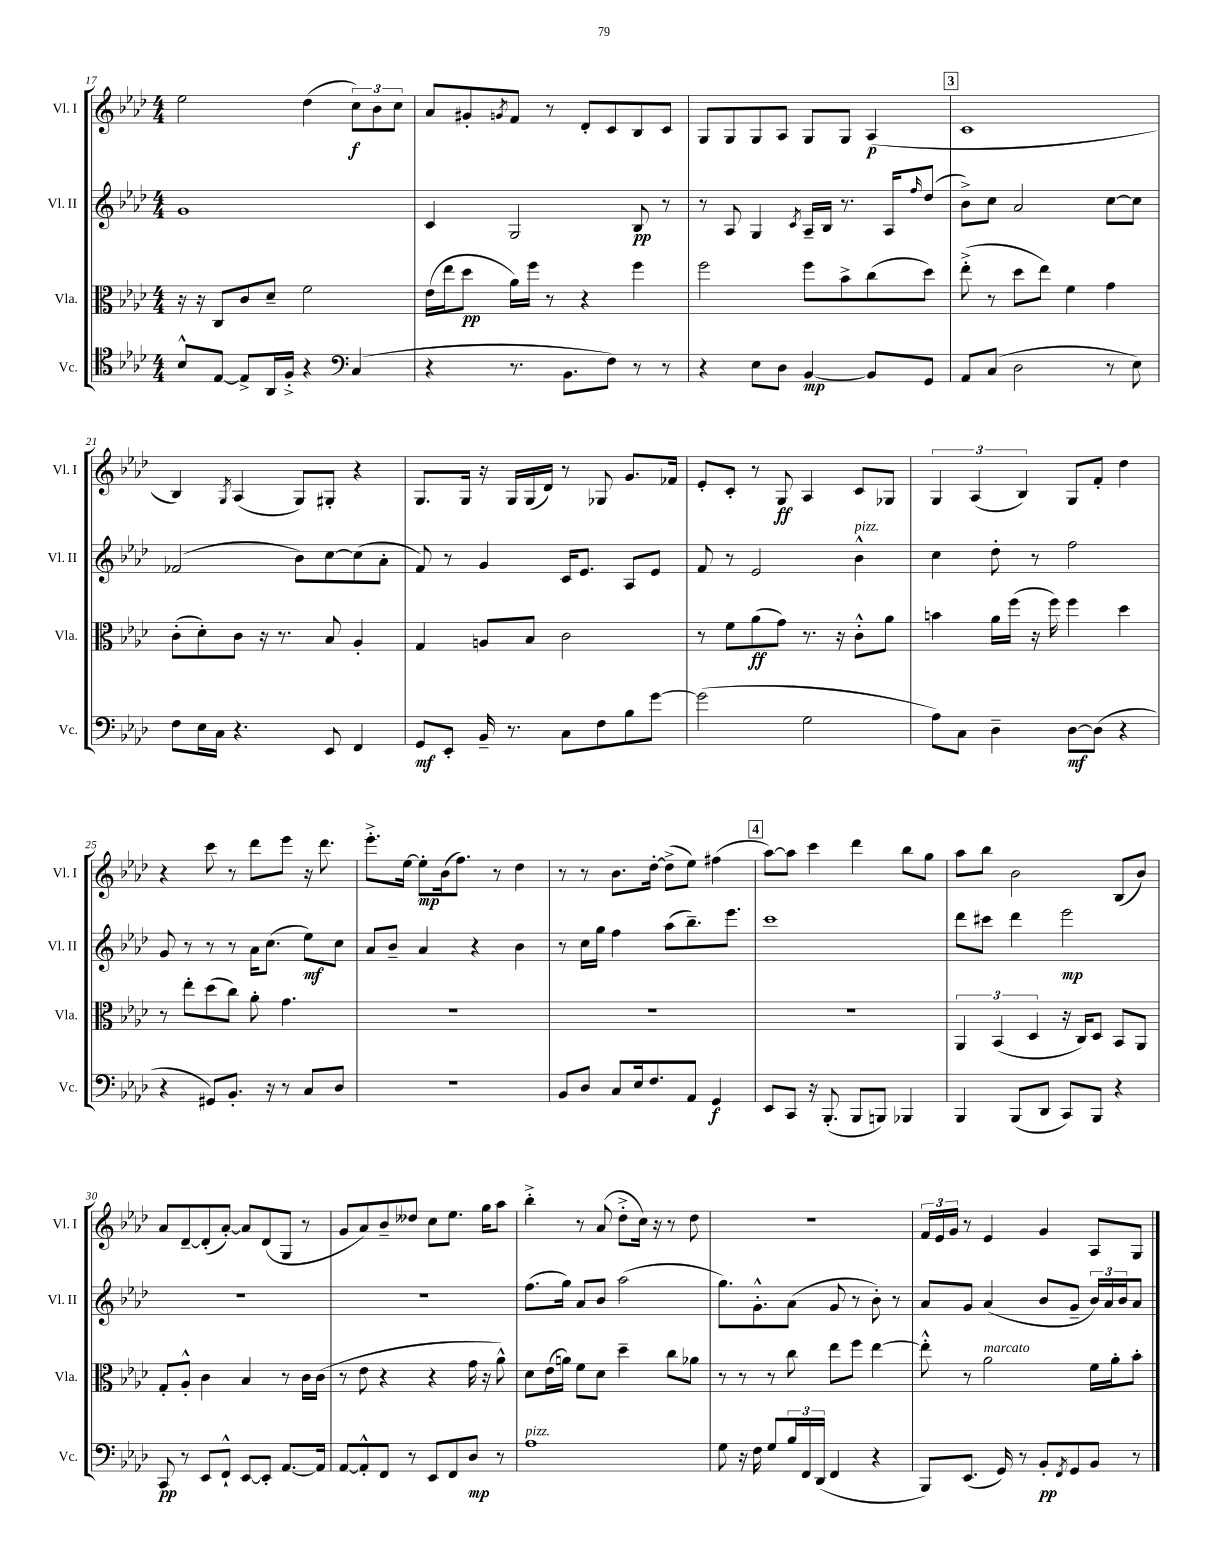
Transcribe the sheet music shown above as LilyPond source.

<<
\new StaffGroup <<
\new Staff = "s0" \with { instrumentName = "Vl. I" shortInstrumentName = "Vl. I" } {
    \clef treble \key aes \major \numericTimeSignature \time 4/4
    ees''2 des''4( \tuplet 3/2 { c''8\f) bes'8 c''8 } |
    aes'8 gis'8-. \acciaccatura { g'8 } f'8 r8 des'8-. c'8 bes8 c'8 |
    g8 g8 g8 aes8 g8 g8 aes4\p( |
    \mark \markup { \box "3" } c'1 |
    bes4) \acciaccatura { g8 } aes4( g8) gis8-. r4 |
    g8. g16 r16 g16 g16( des'16) r8 ges8 g'8. fes'16 |
    ees'8-. c'8-. r8 g8\ff aes4 c'8 ges8 |
    \tuplet 3/2 { g4 aes4( bes4) } g8 f'8-. des''4 |
    r4 c'''8 r8 des'''8 ees'''8 r16 des'''8. |
    ees'''8.-.-> ees''16~ ees''8-.\mp bes'16( f''8.) r8 des''4 |
    r8 r8 bes'8. des''16~-. des''8->( ees''8) fis''4( |
    \mark \markup { \box "4" } aes''8~) aes''8 c'''4 des'''4 bes''8 g''8 |
    aes''8 bes''8 bes'2 bes8( bes'8) |
    aes'8 des'8~-- des'8-.( aes'8~-.) aes'8 des'8( g8 r8 |
    g'8 aes'8) bes'8-- deses''8 c''8 ees''8. g''16 aes''8 |
    bes''4-.-> r8 aes'8( des''8-.-> c''16) r16 r8 des''8 |
    R1 |
    \tuplet 3/2 { f'16 ees'16 g'16 } r8 ees'4 g'4 aes8 g8 \bar "|." |
}
\new Staff = "s1" \with { instrumentName = "Vl. II" shortInstrumentName = "Vl. II" } {
    \clef treble \key aes \major \numericTimeSignature \time 4/4
    g'1 |
    c'4 g2 bes8\pp r8 |
    r8 aes8 g4 \acciaccatura { c'8 } aes16-- bes16 r8. aes16 \grace { f''16 } des''8( |
    \mark \markup { \box "3" } bes'8->) c''8 aes'2 c''8~ c''8 |
    fes'2( bes'8) c''8~ c''8( aes'8-. |
    f'8) r8 g'4 c'16 ees'8. aes8 ees'8 |
    f'8 r8 ees'2 bes'4-^^\markup { \italic "pizz." } |
    c''4 des''8-. r8 f''2 |
    g'8 r8 r8 r8 aes'16 c''8.( ees''8\mf) c''8 |
    aes'8 bes'8-- aes'4 r4 bes'4 |
    r8 c''16 g''16 f''4 aes''8( bes''8.--) ees'''8. |
    \mark \markup { \box "4" } c'''1 |
    des'''8 cis'''8 des'''4 ees'''2\mp |
    R1 |
    R1 |
    f''8.( g''16) aes'8 bes'8 aes''2( |
    g''8.) g'8.-.-^ aes'8( g'8 r8 bes'8-.) r8 |
    aes'8 g'8 aes'4( bes'8 g'8-- \tuplet 3/2 { bes'16) aes'16 bes'16 } aes'8 \bar "|." |
}
\new Staff = "s2" \with { instrumentName = "Vla." shortInstrumentName = "Vla." } {
    \clef alto \key aes \major \numericTimeSignature \time 4/4
    r16 r16 c8 c'8 des'8-- f'2 |
    ees'16( ees''16 des''8\pp aes'16) f''16 r8 r4 f''4 |
    f''2 f''8 bes'8-> c''8( des''8) |
    \mark \markup { \box "3" } ees''8-.->( r8 des''8 ees''8) f'4 g'4 |
    c'8-.( des'8-.) c'8 r16 r8. bes8 aes4-. |
    g4 a8 bes8 c'2 |
    r8 f'8 aes'8\ff( g'8) r8. r16 c'8-.-^ aes'8 |
    b'4 aes'16 f''16( r16 f''16) f''4 des''4 |
    r8 ees''8-. des''8( c''8) aes'8-. g'4. |
    r1 |
    R1 |
    \mark \markup { \box "4" } R1 |
    \tuplet 3/2 { aes,4 bes,4( des4 } r16 c16) des8 bes,8 aes,8 |
    g8-. aes8-.-^ c'4 bes4 r8 c'16 c'16( |
    r8 ees'8 r4 r4 g'16 r16 aes'8-^) |
    des'8 ees'16( a'16) f'8 des'8 des''4-- c''8 aes'8 |
    r8 r8 r8 c''8 ees''8 f''8 ees''4~ |
    ees''8-.-^ r8 aes'2^\markup { \italic "marcato" } f'16 aes'16-. bes'8-. \bar "|." |
}
\new Staff = "s3" \with { instrumentName = "Vc." shortInstrumentName = "Vc." } {
    \clef tenor \key aes \major \numericTimeSignature \time 4/4
    bes8-^ ees8~ ees8-> aes,16 f16-.-> r4 \clef bass c4( |
    r4 r8. bes,8. f8) r8 r8 |
    r4 ees8 des8 bes,4~\mp bes,8 g,8 |
    \mark \markup { \box "3" } aes,8 c8( des2 r8 ees8) |
    f8 ees16 c16 r4. ees,8 f,4 |
    g,8\mf ees,8-. bes,16-- r8. c8 f8 bes8 g'8~ |
    g'2( g2 |
    aes8) c8 des4-- des8~\mf des8( r4 |
    r4 gis,8) bes,8.-. r16 r8 c8 des8 |
    R1 |
    bes,8 des8 c8 ees16 f8. aes,8 g,4\f |
    \mark \markup { \box "4" } ees,8 c,8 r16 bes,,8.-.( bes,,8 b,,8) bes,,4 |
    bes,,4 bes,,8( des,8 c,8) bes,,8 r4 |
    c,8\pp r8 ees,8 f,8-!-^ ees,8~ ees,8-. aes,8.~ aes,16 |
    aes,8~ aes,8-.-^ f,8 r8 ees,8 f,8 des8\mp r8 |
    aes1^\markup { \italic "pizz." } |
    g8 r16 f16 g8 \tuplet 3/2 { bes16 f,16 des,16( } f,4 r4 |
    bes,,8) ees,8.( g,16) r8 bes,8-.\pp \acciaccatura { f,8 } g,8 bes,8 r8 \bar "|." |
}
>>
>>
\layout { \context { \Score currentBarNumber = #17 } }
